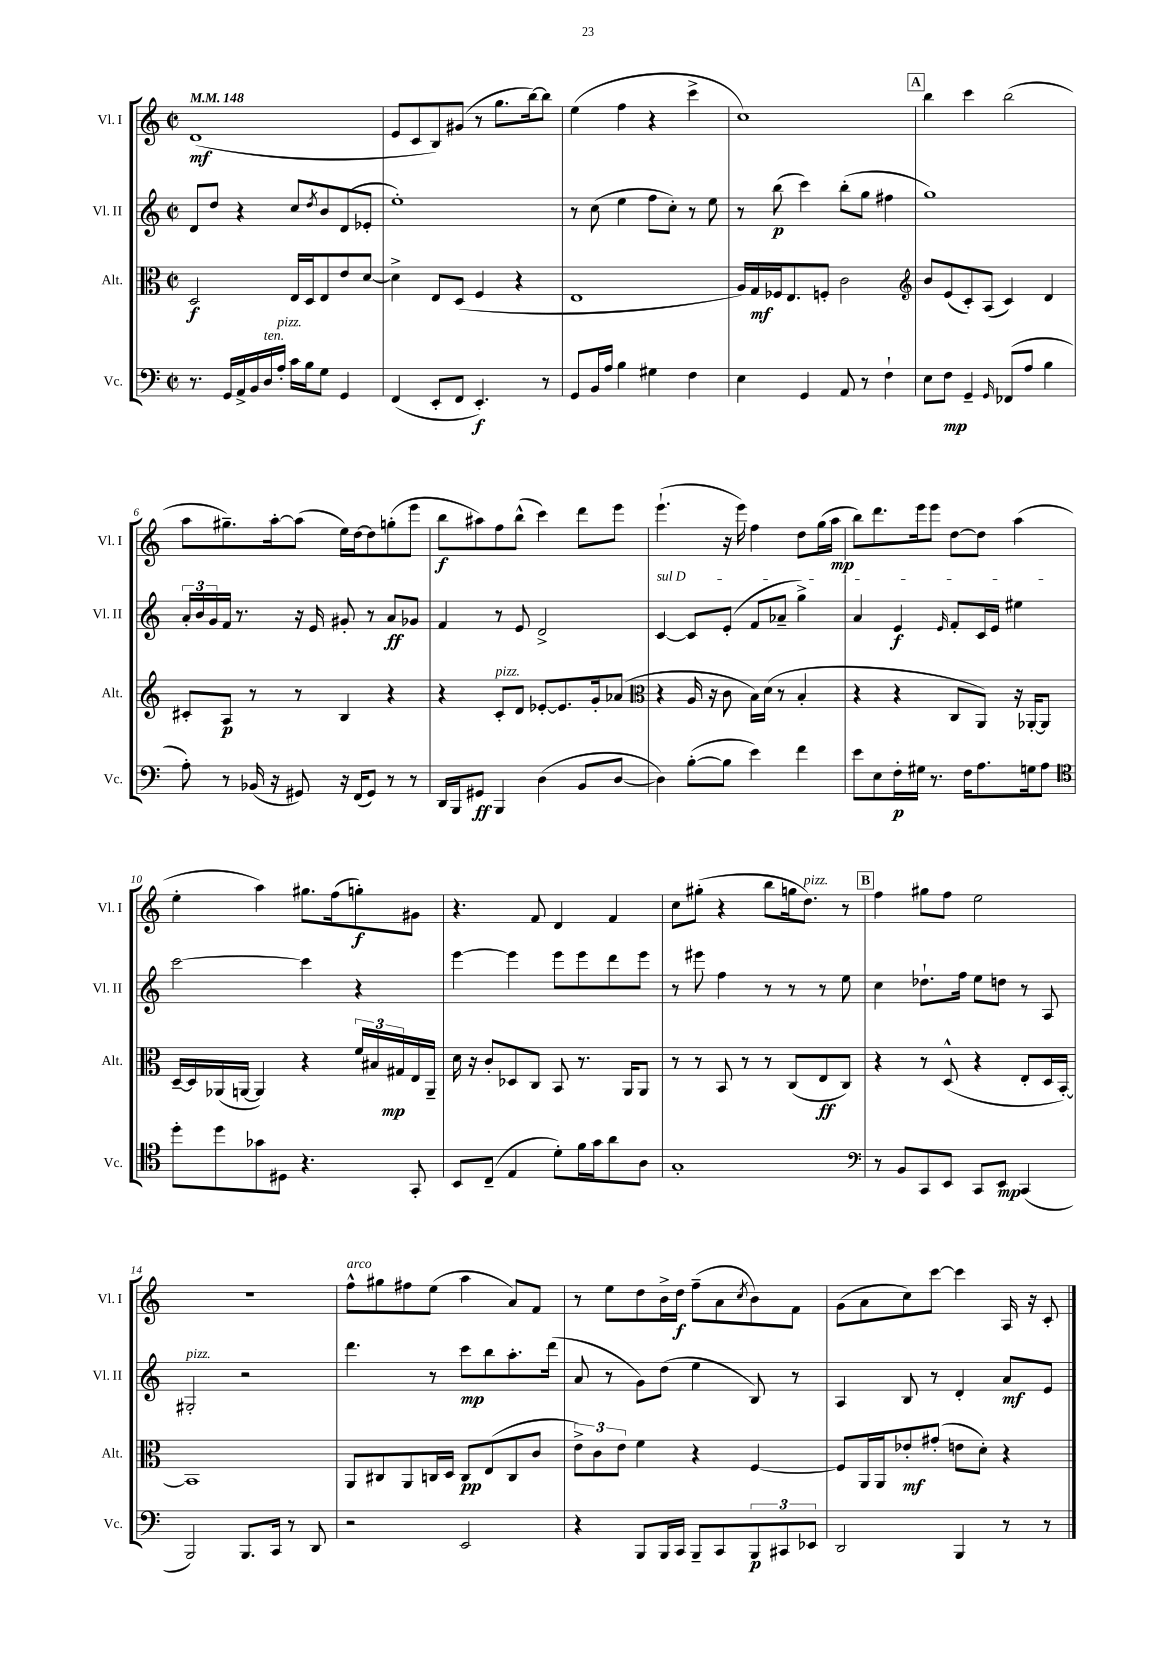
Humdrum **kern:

**kern	**kern	**kern	**kern
*staff4	*staff3	*staff2	*staff1
*clefF4	*clefC3	*clefG2	*clefG2
*k[]	*k[]	*k[]	*k[]
*M2/2	*M2/2	*M2/2	*M2/2
*met(c|)	*met(c|)	*met(c|)	*met(c|)
*MM148	*MM148	*MM148	*MM148
8.r	2D	8d	(1d
.	.	8dd	.
16GG	.	.	.
16AA^	.	4r	.
16BB	.	.	.
16D	.	.	.
16A'	.	.	.
16c	16E	8cc	.
16B	16D	.	.
.	.	8qdd	.
8G	8E	8b	.
4GG	8e	(8d	.
.	[8d	8e-'	.
=	=	=	=
(4FF	4d^]	1ee')	8e
.	.	.	8c
8EE'	8E	.	8B)
8FF	(8D	.	(8g#
4.EE')	4F	.	8r
.	.	.	8.gg
.	4r	.	.
.	.	.	[16bb)
8r	.	.	8bb]
=	=	=	=
8GG	1E	8r	(4ee
16BB	.	(8cc	.
16A	.	.	.
4B	.	4ee	4ff
4G#	.	8ff	4r
.	.	8cc')	.
4F	.	8r	4ccc^
.	.	8ee	.
=	=	=	=
4E	16A)	8r	1cc)
.	16G	.	.
.	16F-	(8bb	.
.	8.E	.	.
4GG	.	4ccc)	.
.	8F'	.	.
8AA	2c	(8bb'	.
8r	.	8gg	.
4F`	.	4ff#	.
=	=	=	=
*	*clefG2	*	*
8E	8b	1gg)	4bb
8F	(8e	.	.
4GG~	8c')	.	4ccc
.	(8A	.	.
16qqGG	.	.	.
(8FF-	4c)	.	(2bb
8A	.	.	.
4B	4d	.	.
=	=	=	=
8A')	8c#'	24a'	8aa
.	.	24b	.
.	.	24g	.
8r	8A	16f	8.gg#~)
.	.	8.r	.
(16BB-	8r	.	.
16r	.	.	[16aa'
8GG#)	8r	16r	(8aa]
.	.	16e	.
16r	4B	8g#'	16ee)
(16FF	.	.	[16dd
8GG#)	.	8r	8dd]
8r	4r	8a	(8gg'
8r	.	8g-	8eee
=	=	=	=
16DD	4r	4f	8bb
16BBB	.	.	.
8GG#	.	.	8aa#)
4BBB	8c'	8r	8ff
.	8d	8e	(8bb^^
(4D	[8e-'	2d^	4ccc)
.	8.e-]	.	.
8BB	.	.	8ddd
.	16g'	.	.
[8D	(8a-	.	8eee
=	=	=	=
*	*clefC3	*	*
4D])	4r	[4c	(4.eee`
([8B'	16A	8c]	.
.	16r	.	.
8B]	8c	(8e'	16r
.	.	.	16eee)
4e)	16B)	8f	4ff
.	(16d	.	.
.	8r	8a-~	.
4f	4B'	4gg^)	8dd
.	.	.	(16gg
.	.	.	16aa
=	=	=	=
8e	4r	4a	8bb)
8E	.	.	8.ddd
16F'	4r	4e	.
16G#	.	.	16eee
8.r	.	.	8eee
.	.	16qqe	.
.	8C	8f'	[8dd
16F	.	.	.
8.A	8AA)	16c	8dd]
.	.	16e	.
.	16r	4ee#	(4aa
16G	[16AA-'	.	.
8A	8AA-]	.	.
=	=	=	=
*clefC4	*	*	*
8dd'	[16D~	[2ccc	4ee'
.	16D]	.	.
8dd	(16AA-	.	.
.	[16AA	.	.
8g-	4AA])	.	4aa)
8D#	.	.	.
4.r	4r	4ccc]	8.gg#
.	.	.	(16ff
.	24f	4r	8gg')
.	24B#	.	.
.	24G#	.	.
8GG'	16E	.	8g#
.	16AA~	.	.
=	=	=	=
8BB	16d	[4eee	4.r
.	16r	.	.
(8C~	8c'	.	.
4E	8D-	4eee]	.
.	8C	.	8f
8d')	8BB	8eee	4d
16f	8.r	8eee	.
16g	.	.	.
8a	.	8ddd	4f
.	16AA	.	.
8A	8AA	8eee	.
=	=	=	=
1G'	8r	8r	8cc
.	8r	8eee#	(8gg#'
.	8BB	4ff	4r
.	8r	.	.
.	8r	8r	8bb
.	(8C	8r	16gg
.	.	.	8.dd)
.	8E	8r	.
.	8C)	8ee	8r
=	=	=	=
*clefF4	*	*	*
8r	4r	4cc	4ff
8BB	.	.	.
8CC	8r	8.dd-`	8gg#
8EE	(8D^^	.	8ff
.	.	16ff	.
8CC	4r	8ee	2ee
8EE	.	8dd	.
(4CC	8E'	8r	.
.	16D	8A	.
.	[16BB')	.	.
=	=	=	=
2BBB)	1BB]	2G#'	1r
8.BBB	.	2r	.
16CC	.	.	.
8r	.	.	.
8DD	.	.	.
=	=	=	=
2r	8AA	4.ddd	8ff^^
.	8C#	.	8gg#
.	8AA	.	8ff#
.	16C	8r	(8ee
.	16D	.	.
2EE	8C	8ccc	4aa
.	(8E	8bb	.
.	8C	8.aa'	8a)
.	8c	.	8f
.	.	(16ddd	.
=	=	=	=
4r	12e^)	8a	8r
.	12c	.	.
.	.	8r	8ee
.	12e	.	.
8BBB	4f	8g)	8dd
16BBB	.	(8dd	16b^
16CC	.	.	16dd
8BBB~	4r	4ee	(8ff~
8CC	.	.	8a
.	.	.	8qcc
12BBB	[4F	8B)	8b)
12CC#	.	.	.
.	.	8r	8f
12EE-	.	.	.
=	=	=	=
2DD	8F]	4A	(8g
.	16AA	.	8a
.	16AA	.	.
.	8e-'	8B	8cc)
.	(8g#'	8r	[8ccc
4BBB	8e	4d'	4ccc]
.	8d')	.	.
8r	4r	8a	16A
.	.	.	16r
8r	.	8e	8c'
==	==	==	==
*-	*-	*-	*-
